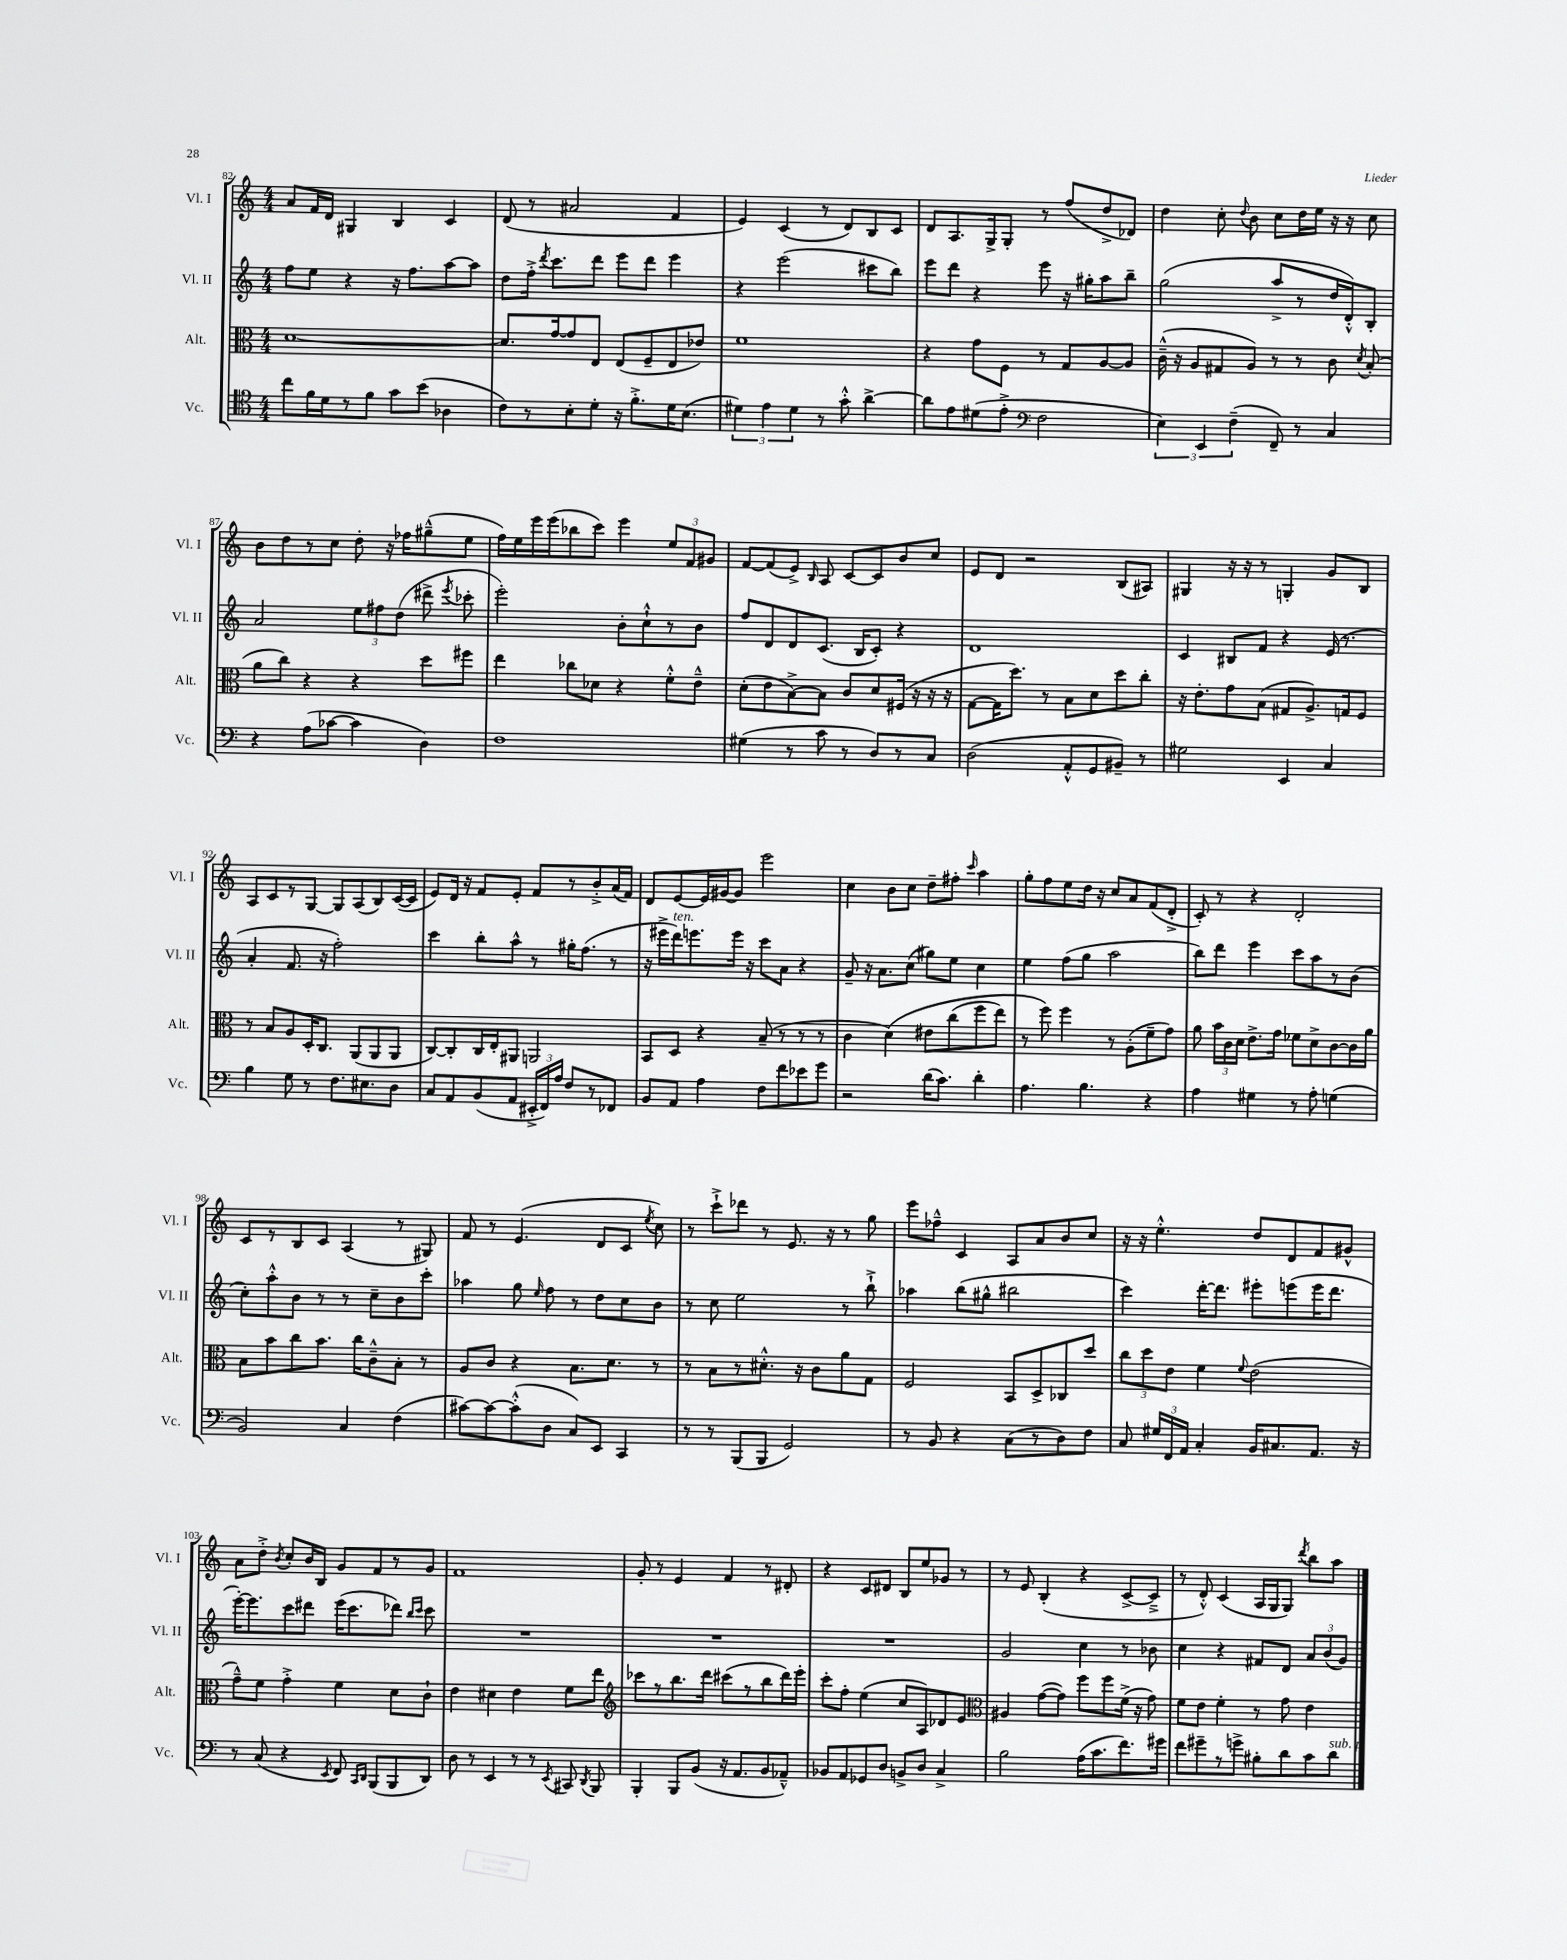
<<
\new StaffGroup <<
\new Staff = "s0" \with { instrumentName = "Vl. I" shortInstrumentName = "Vl. I" } {
    \clef treble \key c \major \numericTimeSignature \time 4/4
    \autoBeamOff a'8[ f'16 d'16] gis4 b4 c'4 |
    d'8( r8 ais'2 f'4 |
    e'4) c'4( r8 d'8[) b8 c'8] |
    d'8[ a8. g16-> g8]-. r8 f''8[( d''8-> des'8]) |
    d''4 c''8-. \appoggiatura { d''8 } b'8 c''8[ d''16 e''16] r16 r16 c''8 |
    b'8[ d''8 r8 c''8] d''8-. r16 fes''16[ gis''8---^( e''8] |
    f''16[) e''16 e'''16 e'''16( bes''8 c'''8]) e'''4 \tuplet 3/2 { e''8[ f'8 gis'8] } |
    f'8[~ f'8( e'8]->) \grace { b16 } a8 c'8[~ c'8 b'8 c''8] |
    e'8[ d'8] r2 b8[( ais8]) |
    gis4 r16 r16 r8 g4-. g'8[ b8] |
    a8[ c'8 r8 g8]~ g8[ a8( b8) c'16~( c'16] |
    e'8[) d'16] r16 f'8[ e'8]-. f'8[ r8 b'8-.-> a'16( f'16]) |
    d'8[ e'8~ e'16 gis'16~ gis'8] e'''2 |
    c''4 b'8[ c''8] d''8[-- fis''8]-. \grace { c'''16 } a''4 |
    g''8[-. f''8 e''8 d''16] r16 c''8[ a'8 f'8( d'8]-.-> |
    c'8-.) r8 r4 d'2-. |
    c'8[ r8 b8 c'8] a4( r8 gis8) |
    f'8 r8 e'4.( d'8[ c'8] \acciaccatura { e''8 } c''8) |
    r8 c'''8[-!-> des'''8] r8 e'8. r16 r8 g''8 |
    e'''8[ fes''8]---^ c'4 a8[ a'8 b'8 c''8] |
    r16 r16 e''4.-.-^ d''8[ d'8 f'8 gis'8]-^ |
    a'8[ d''8]-.-> \acciaccatura { b'8 } c''8[-. b'16 b16] g'8[ f'8 r8 g'8] |
    f'1 |
    g'8-. r8 e'4 f'4 r8 dis'8-. |
    r4 c'8[ dis'8] b8[ e''8 ges'8] r8 |
    r8 e'8 b4-.( r4 c'8[~-> c'8]---> |
    r8 d'8-.-^) c'4( a16[ g16 g8]) \acciaccatura { d'''8 } b''8[ a''8] \bar "|." |
}
\new Staff = "s1" \with { instrumentName = "Vl. II" shortInstrumentName = "Vl. II" } {
    \clef treble \key c \major \numericTimeSignature \time 4/4
    \autoBeamOff f''8[ e''8] r4 r16 f''8.[ a''8~ a''8] |
    d''8[ f''16]-.-> \acciaccatura { d'''8 } c'''8.[ d'''8] e'''8[ d'''8] e'''4 |
    r4 e'''2( cis'''8[ b''8]) |
    e'''8[ d'''8] r4 e'''8 r16 gis''16[-. a''8 b''8]-- |
    g''2( a''8[-> r8 d''16 d'16-.-^) b8]-. |
    a'2 \tuplet 3/2 { e''8[ fis''8 d''8]( } dis'''8-> \acciaccatura { e'''8 } ces'''8-. |
    e'''2-.) b'8[-. c''8-!-^ r8 b'8] |
    f''8[ d'8 d'8 c'8.]( b16[ c'8]-.) r4 |
    d'1 |
    c'4 bis8[ f'8] r4 e'16( r8. |
    a'4-. f'8. r16 f''2-.) |
    c'''4 b''8[-. a''8]-^ r8 gis''16[-. f''8.]( r8 |
    r16 eis'''16[-> d'''16^\markup { \italic "ten." }) e'''8. e'''16] r16 c'''8[ a'8] r4 |
    g'8-- r16 a'8.[ c''8]( gis''8[) e''8] c''4 |
    e''4 f''8[( g''8] a''2 |
    b''8[) d'''8] e'''4 c'''8[ a''8 r8 b'8]( |
    c''8[-.) a''8-.-^ b'8] r8 r8 c''8[-- b'8 c'''8]-. |
    aes''4 g''8 \grace { e''16 } f''8 r8 d''8[ c''8 b'8] |
    r8 c''8 e''2 r8 b''8-!-> |
    aes''4 b''8[( gis''8]-^ bis''2 |
    c'''4) d'''16[~-. d'''8.] eis'''8[-. e'''8( e'''16 d'''8.] |
    e'''16[~-.) e'''8. c'''8 dis'''8] e'''16[( c'''8. des'''8]) \grace { b''16[ c'''16] } c'''8 |
    R1 |
    R1 |
    R1 |
    g'2 c''4 r8 bes'8 |
    c''4 r4 fis'8[ d'8] \tuplet 3/2 { a'8[ b'8( g'8]) } \bar "|." |
}
\new Staff = "s2" \with { instrumentName = "Alt." shortInstrumentName = "Alt." } {
    \clef alto \key c \major \numericTimeSignature \time 4/4
    \autoBeamOff d'1~ |
    d'8.[ g'16~ g'8 e8] e8[( f8-- e8 ees'8]) |
    f'1 |
    r4 g'8[ f8] r8 g8[ a8~ a8] |
    c'16---^( r16 a8[ gis8 a8]) r8 r8 c'8 \acciaccatura { d'8 } b8-.( |
    a'8[ c''8]) r4 r4 d''8[ fis''8] |
    e''4 ces''8[ des'8] r4 f'8[-.-^ e'8]---^ |
    d'8[-.( e'8 b8~->) b8] c'8[ d'8 fis16]( r16 r16 r16 |
    g8[~ g16 d''8.]) r8 b8[ d'8 d''8 c''8]-. |
    r16 e'8.[-. g'8 b8]( gis8[ a8.->) g16 f8] |
    r8 b8[ a8 d16-. c8.] a,8[( a,8 a,8] |
    c8[~) c8-. c16 e16-. ais,8] a,2 |
    b,8[ d8] r4 b8--( r8 r8 r8 |
    c'4 d'4)\( eis'8[ c''8( f''8 e''8]) |
    r8 f''8\) f''4 r8 a8[-.( f'8-- g'8]) |
    a'8 \tuplet 3/2 { b'16[ c'16 d'16] } e'8.[-> g'16] fes'8[ d'8-> c'8~ c'16 a'16] |
    b8[ b'8 c''8 b'8.] c''16[ c'8---^ b8]-. r8 |
    a8[ c'8] r4 b8.[ d'8.] r8 |
    r8 b8[ r8 dis'8.]-.-^ r16 c'8[ a'8 g8] |
    f2 b,8[ d8-> ces8 d''8] |
    \tuplet 3/2 { c''8[ d''8 e'8] } f'4 \appoggiatura { f'8 } e'2( |
    g'8[---^) f'8] g'4-.-> f'4 d'8[ c'8]-! |
    e'4 dis'4 e'4 f'8[ e''8] |
    \clef treble ces'''8[ r8 b''8. d'''16] cis'''8[( r8 b''8 d'''16) e'''16]-. |
    c'''8[-. f''8]-. e''4( c''8[ a8) des'8 e'8] |
    \clef alto ais4 g'8[~( g'8]) f''8[ f''8 f'16]->( r16 g'8) |
    f'8[ e'8] f'4-. r8 g'8 e'4 \bar "|." |
}
\new Staff = "s3" \with { instrumentName = "Vc." shortInstrumentName = "Vc." } {
    \clef tenor \key c \major \numericTimeSignature \time 4/4
    \autoBeamOff c''8[ f'16 d'16 r8 f'8] g'8[ b'8]( aes4 |
    c'8[) r8 b8-. d'8]-. r16 f'8.[-.-> d'16 b8.]( |
    \tuplet 3/2 { dis'4) e'4 dis'4 } r8 g'8-.-^ a'4~-> |
    a'8[ e'8 dis'8( e'8]-.-> \clef bass f2 |
    \tuplet 3/2 { e4) e,4 f4--( } f,8--) r8 c4 |
    r4 a8[( ces'8]~ ces'4 d4) |
    f1 |
    gis4( r8 c'8 r8 d8[) r8 c8] |
    d2( a,8[-.-^ g,8 bis,8]--) r8 |
    gis2 e,4 c4 |
    b4 g8 r8 f8.[ eis8. d8] |
    c8[ a,8 b,8( a,8] \tuplet 3/2 { eis,16[-.-> f,16) a16] } f8[ r8 fes,8] |
    b,8[ a,8] a4 f8[ f'8 ees'8 g'8] |
    r2 d'16[( c'8.]) d'4-. |
    a4. b4. r4 |
    a4 gis4 r8 a8-. g4( |
    b,2) c4 f4( |
    cis'8[~) cis'8~ cis'8-.-^( d8] c8[) e,8] c,4 |
    r8 r8 b,,8[( b,,8] g,2) |
    r8 b,8 r4 c8[( r8 d8) f8] |
    c8 \tuplet 3/2 { gis16[ f,16 a,16] } c4-. b,16[ cis8. a,8.] r16 |
    r8 c8( r4 \acciaccatura { e,8 } f,8) \grace { c,16[ d,16] } b,,8[( b,,8 d,8]) |
    d8 r8 e,4 r8 r8 \acciaccatura { e,8 } cis,8 \acciaccatura { d,8 } b,,8 |
    b,,4-. b,,8[ b,8]( r16 a,8.[ b,8 aes,8]---^) |
    bes,8[ a,8 ges,8 d8] b,8[-> d8] c4-> |
    b2 a16[( c'8. f'8.) gis'16] |
    f'8[ gis'8-- r8 g'8]-> bis8[-. d'8 c'8 d'8]^\markup { \italic "sub. p" } \bar "|." |
}
>>
>>
\layout { \context { \Score currentBarNumber = #82 } }
